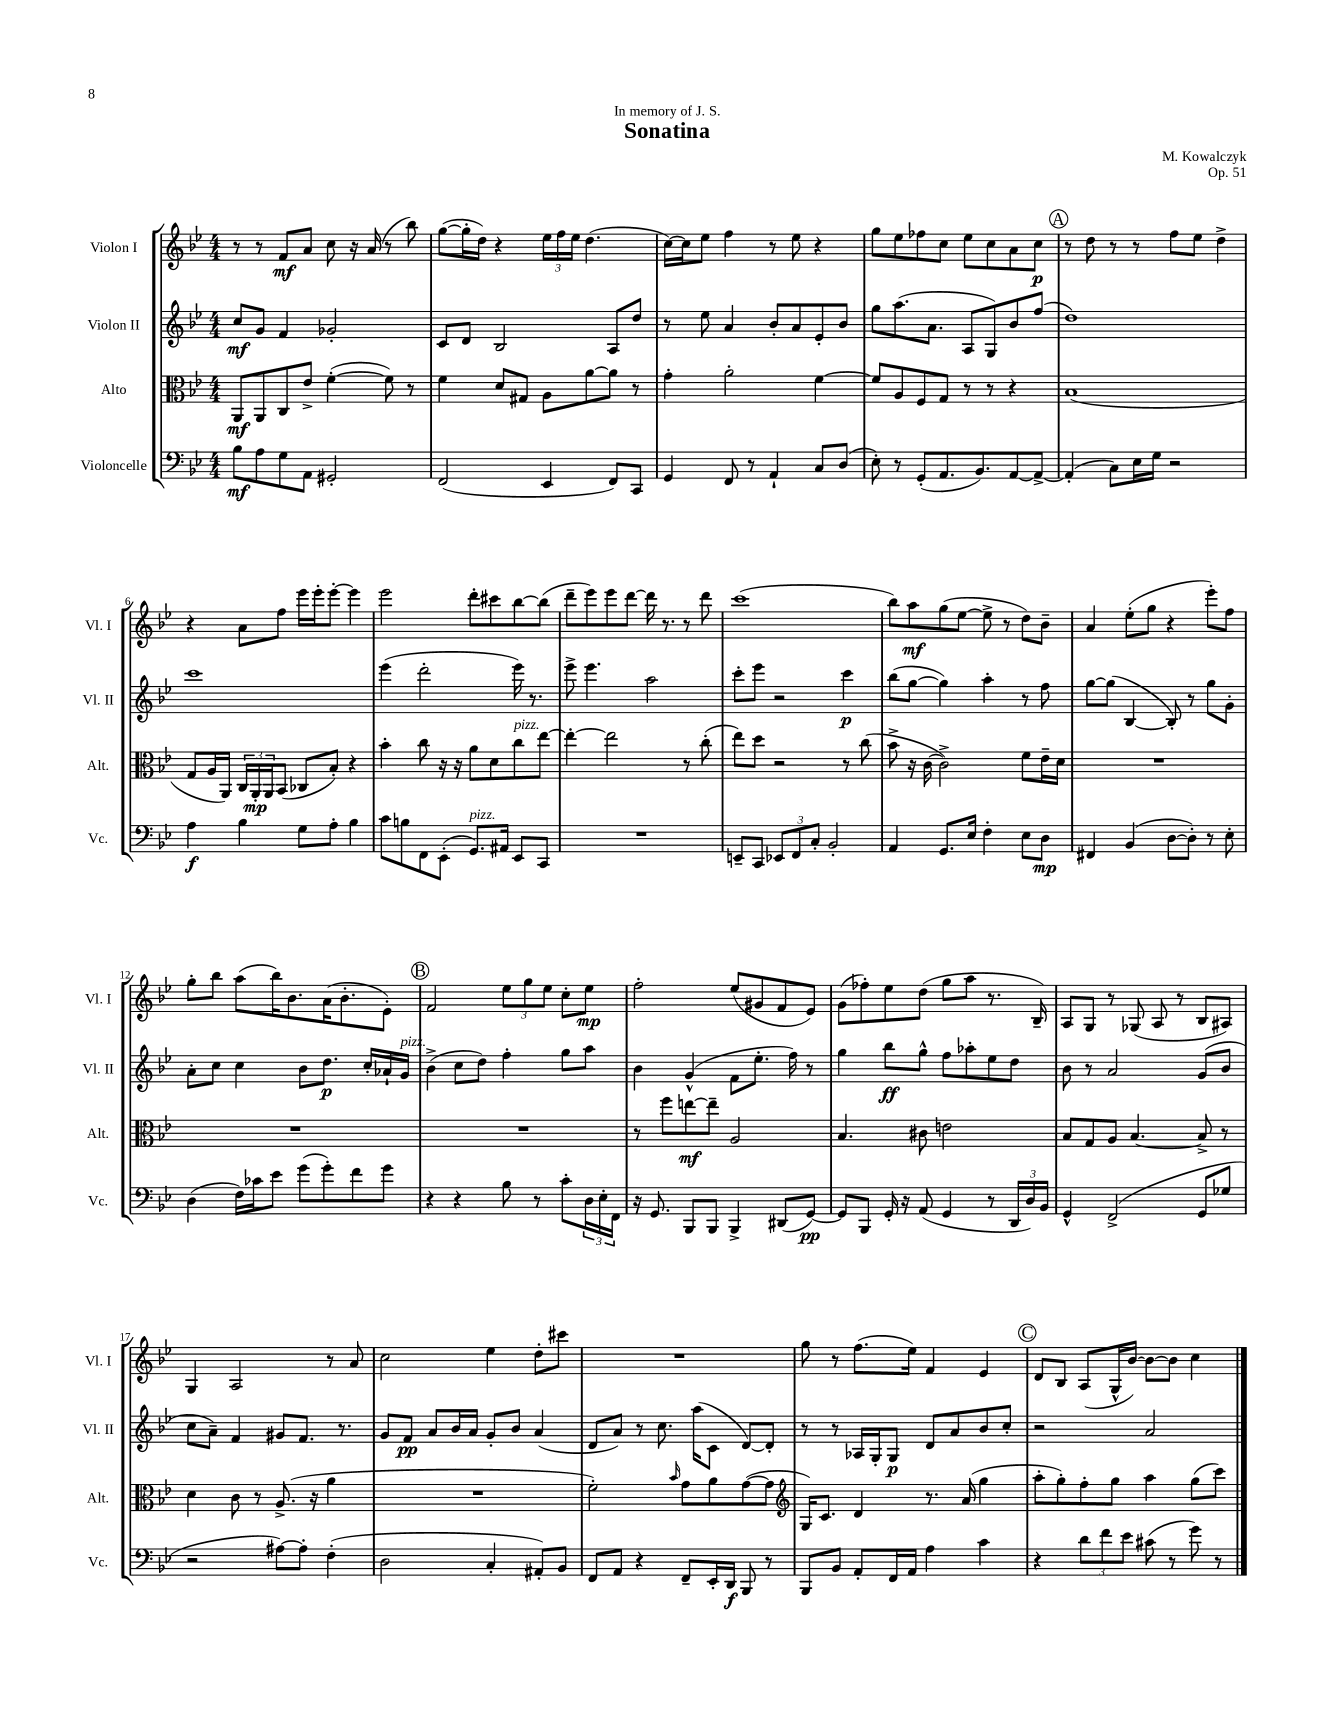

**kern	**kern	**kern	**kern
*staff4	*staff3	*staff2	*staff1
*clefF4	*clefC3	*clefG2	*clefG2
*k[b-e-]	*k[b-e-]	*k[b-e-]	*k[b-e-]
*M4/4	*M4/4	*M4/4	*M4/4
8B-	8AA	8cc	8r
8A	8AA	8g	8r
8G	8C	4f	8f
8AA	8e-^	.	8a
2GG#'	([4f'	2g-'	8cc
.	.	.	16r
.	.	.	(16a
.	8f])	.	8r
.	8r	.	8bb-)
=	=	=	=
(2FF	4f	8c	([8gg
.	.	8d	16gg']
.	.	.	16dd)
.	8d	2B-	4r
.	8G#	.	.
4EE-	8A	.	24ee-
.	.	.	24ff
.	.	.	24ee-
.	[8a	.	(4.dd
8FF)	8a]	8A	.
8CC	8r	8dd	.
=	=	=	=
4GG	4g'	8r	[16cc)
.	.	.	16cc]
.	.	8ee-	8ee-
8FF	2a'	4a	4ff
8r	.	.	.
4AA`	.	8b-'	8r
.	.	8a	8ee-
8C	[4f	8e-'	4r
(8D	.	8b-	.
=	=	=	=
8E-')	8f]	8gg	8gg
8r	8A	(8.aa	8ee-
(8GG'	8F	.	8ff-
.	.	8.a	.
8.AA	8G	.	8cc
.	8r	8A	8ee-
8.BB-)	.	.	.
.	8r	8G)	8cc
[8AA	4r	8b-	8a
8AA^_	.	(8ff	8cc
=	=	=	=
(4AA']	(1B-	1dd)	8r
.	.	.	8dd
8C)	.	.	8r
16E-	.	.	8r
16G	.	.	.
2r	.	.	8ff
.	.	.	8ee-
.	.	.	4dd^
=	=	=	=
4A	8G	1ccc	4r
.	16A	.	.
.	16AA)	.	.
4B-	24C	.	8a
.	24AA'	.	.
.	24AA	.	.
.	(8BB-	.	8ff
8G	8C-	.	16eee-
.	.	.	16eee-'
8A'	8B-')	.	[8eee-'
4B-	4r	.	4eee-]
=	=	=	=
8c	4b-'	(4eee-	2eee-
8B	.	.	.
8FF	8cc	2ddd'	.
(8EE-'	16r	.	.
.	16r	.	.
8.GG)	8a	.	8ddd'
.	8d	.	8ccc#
16AA#	.	.	.
8EE-	8cc	16eee-)	[8bb-
.	.	8.r	.
8CC	[8ee-	.	(8bb-]
=	=	=	=
1r	4ee-'_	8eee-^	8ddd~
.	.	4.eee-	8eee-)
.	2ee-]	.	8eee-
.	.	.	[8ddd
.	.	2aa	16ddd]
.	.	.	8.r
.	8r	.	8r
.	(8cc'	.	8ddd
=	=	=	=
8EE~	8ee-)	8ccc'	(1ccc
8CC	8dd	8eee-	.
12EE-	2r	2r	.
12FF	.	.	.
12C'	.	.	.
2BB-'	.	.	.
.	8r	4ccc	.
.	(8cc	.	.
=	=	=	=
4AA	8b-^	(8bb-	8bb-)
.	16r	[8gg	8aa
.	[16c	.	.
8.GG	2c^])	4gg])	(8gg
.	.	.	[8ee-
16E-	.	.	.
4F'	.	4aa'	8ee-^]
.	.	.	8r
8E-	8f	8r	8dd)
8D	16e-~	8ff	8b-~
.	16d	.	.
=	=	=	=
4FF#	1r	[8gg	4a
.	.	(8gg]	.
(4BB-	.	[4B-	(8ee-'
.	.	.	8gg
[8D	.	8B-'])	4r
8D'])	.	8r	.
8r	.	8gg	8eee-')
8E-'	.	8g'	8ff
=	=	=	=
(4D	1r	8a'	8gg'
.	.	8cc	8bb-
16F)	.	4cc	(8aa
16c-	.	.	.
8e-	.	.	16bb-)
.	.	.	8.b-
(8g	.	8b-	.
8g')	.	8.dd	(16a
.	.	.	8.b-'
8f	.	.	.
.	.	16cc'	.
8g	.	16a-`	8e-')
.	.	16g	.
=	=	=	=
4r	1r	(4b-^	2f
4r	.	8cc	.
.	.	8dd)	.
8B-	.	4ff'	12ee-
.	.	.	12gg
8r	.	.	.
.	.	.	12ee-
8c'	.	8gg	8cc'
24D	.	8aa	8ee-
24E-'	.	.	.
24FF	.	.	.
=	=	=	=
16r	8r	4b-	2ff'
8.GG	.	.	.
.	8ff	.	.
8BBB-	[8ee	(4g^^	.
8BBB-	8ee~]	.	.
4BBB-^	2A	8f	(8ee-
.	.	8.ee-'	8g#
(8DD#	.	.	8f
.	.	16ff)	.
[8GG)	.	8r	8e-)
=	=	=	=
8GG]	4.B-	4gg	(8g
8BBB-	.	.	8ff-')
16GG'	.	8bb-	8ee-
16r	.	.	.
(8AA	8c#	8gg^^	(8dd
4GG	2e	8ff	8gg
.	.	8aa-'	8aa
8r	.	8ee-	8.r
24DD	.	8dd	.
24D)	.	.	.
.	.	.	16B-~)
24BB-	.	.	.
=	=	=	=
4GG^^	8B-	8b-	8A
.	8G	8r	8G
(2FF^	8A	2a	8r
.	[4.B-	.	(8G-
.	.	.	8A
.	.	.	8r
8GG	8B-^]	(8g	8B-
8G-	8r	8b-	8A#)
=	=	=	=
2r	4d	8cc	4G
.	.	8a~)	.
.	8c	4f	2A
.	8r	.	.
[8A#)	(8.A^	8g#	.
8A#']	.	8.f	.
.	16r	.	.
(4F'	4a	.	8r
.	.	8.r	.
.	.	.	8a
=	=	=	=
2D	1r	8g	2cc
.	.	8f	.
.	.	8a	.
.	.	16b-	.
.	.	16a	.
4C'	.	8g'	4ee-
.	.	8b-	.
8AA#')	.	(4a	8dd'
8BB-	.	.	8ccc#
=	=	=	=
8FF	2f')	8d	1r
8AA	.	8a)	.
4r	.	8r	.
.	.	8.cc	.
.	16qqb-	.	.
8FF~	8g	.	.
.	.	(16aa	.
16EE-'	8a	8c	.
16DD	.	.	.
8BBB-	([8g	[8d)	.
8r	8g]	8d']	.
=	=	=	=
*	*clefG2	*	*
8BBB-	16G)	8r	8gg
.	8.c	.	.
8BB-	.	8r	8r
8AA'	4d	16A-	(8.ff
.	.	16G'	.
16FF	.	8G	.
16AA	.	.	16ee-)
4A	8.r	8d	4f
.	.	8a	.
.	(16a	.	.
4c	4gg	8b-	4e-
.	.	8cc'	.
=	=	=	=
4r	8aa'	2r	8d
.	8gg')	.	8B-
12d	8ff'	.	(8A
12f	.	.	.
.	8gg	.	16G^^
12e-	.	.	.
.	.	.	[16b-)
(8c#	4aa	2a	8b-_
8r	.	.	8b-]
8g)	(8gg	.	4cc
8r	8ccc)	.	.
==	==	==	==
*-	*-	*-	*-
